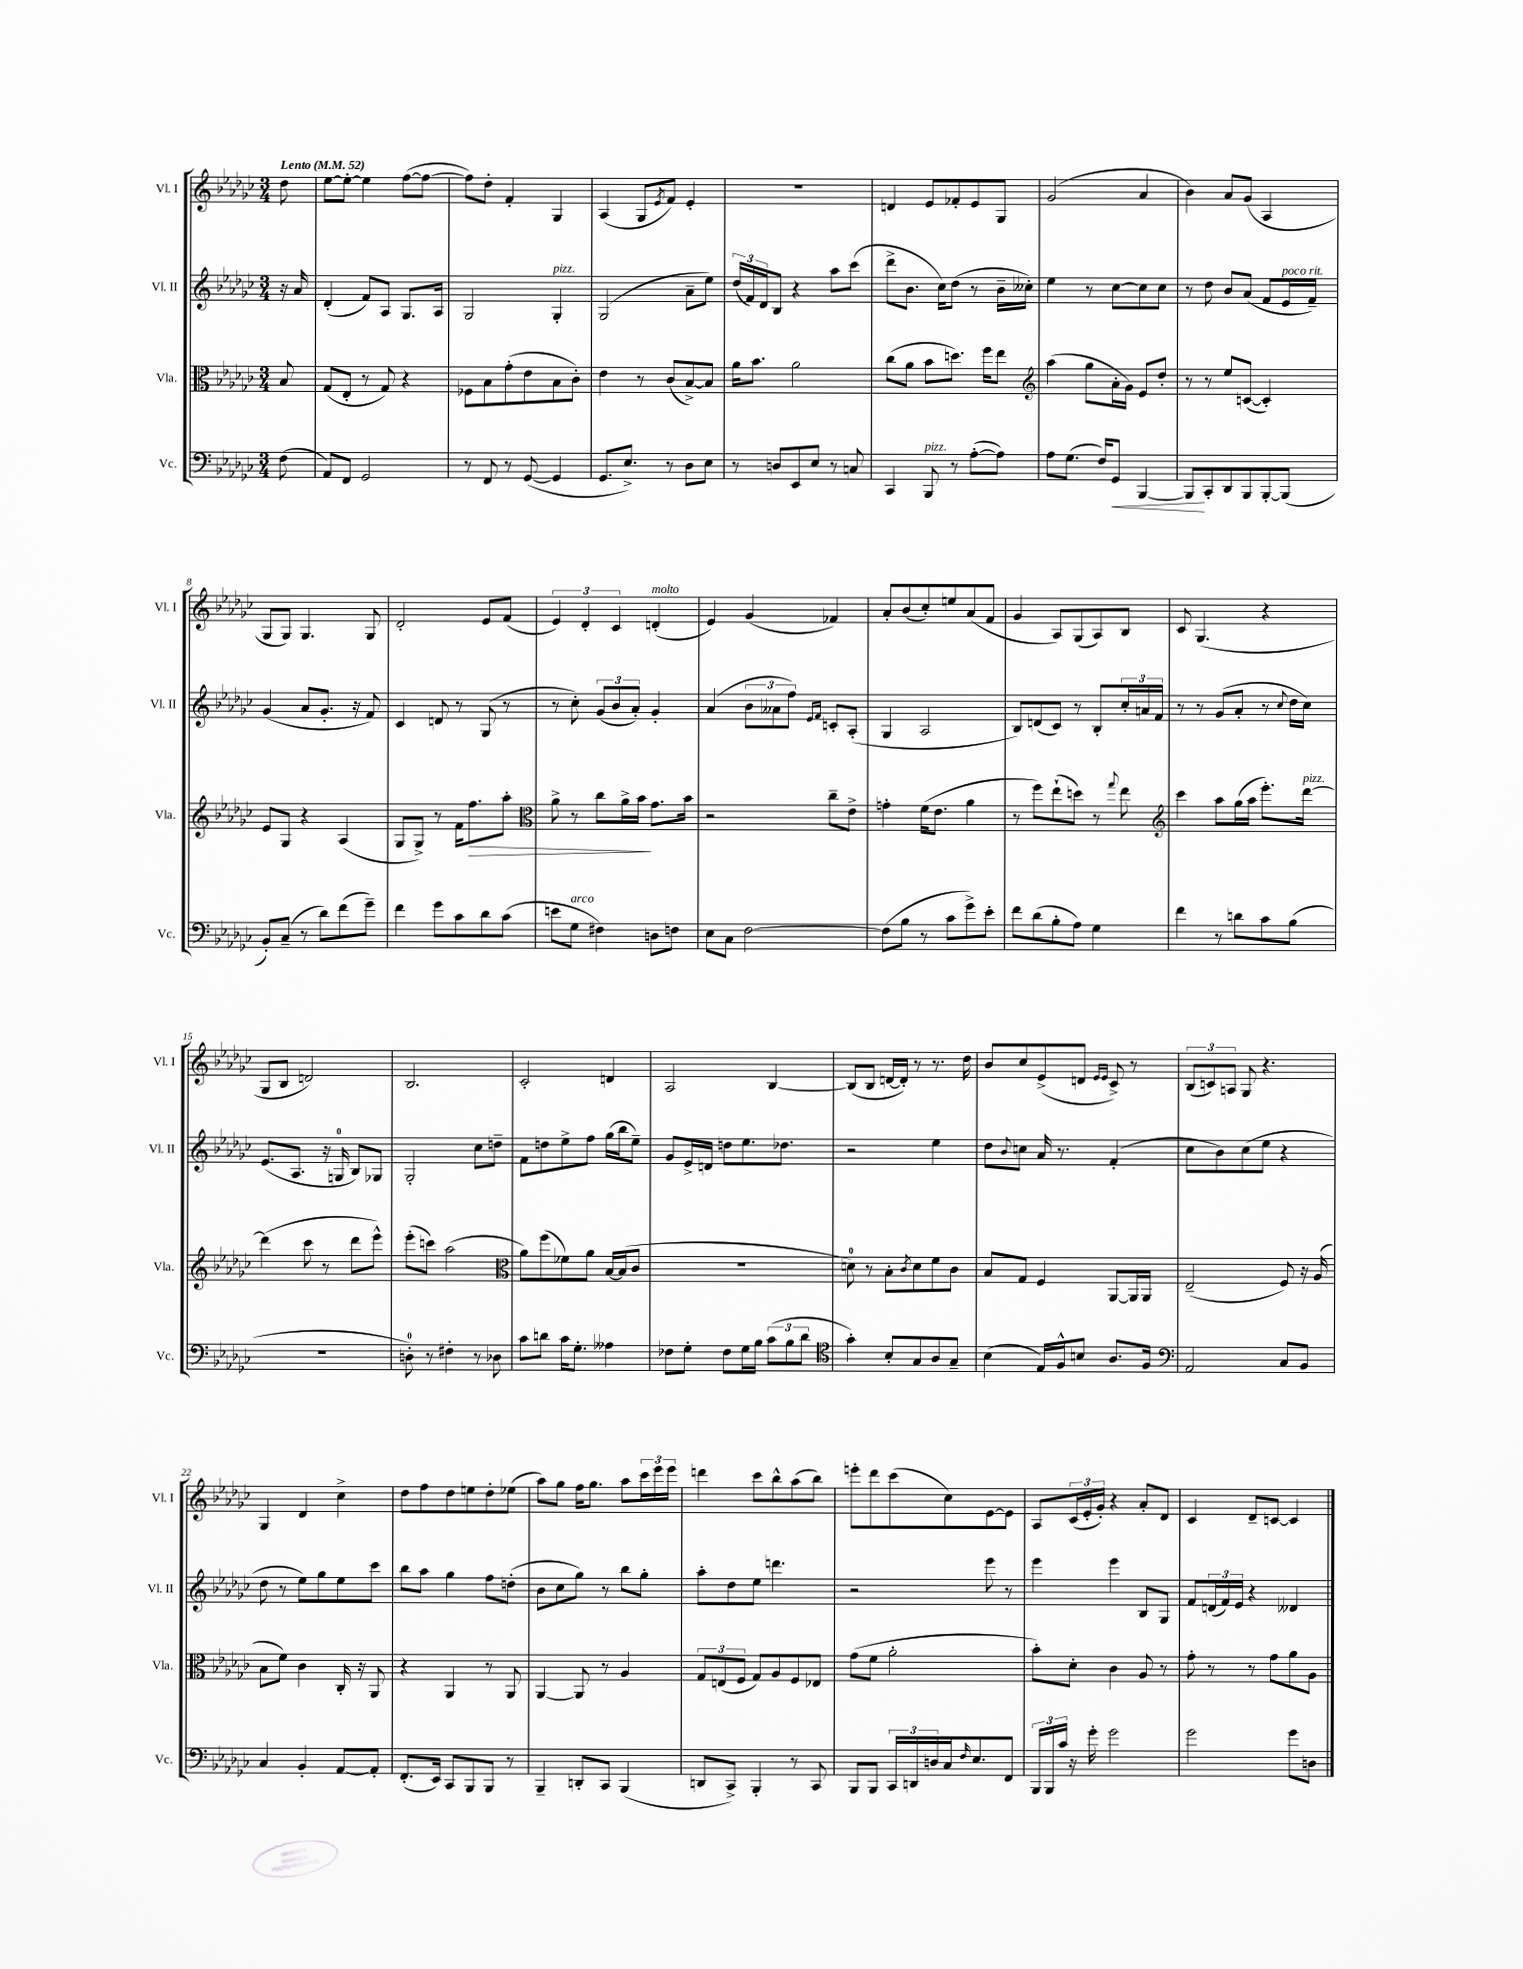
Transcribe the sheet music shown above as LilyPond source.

<<
\new StaffGroup <<
\new Staff = "s0" \with { instrumentName = "Vl. I" shortInstrumentName = "Vl. I" } {
    \clef treble \key ges \major \numericTimeSignature \time 3/4 \partial 8 \tempo "Lento" 4 = 52
    des''8 |
    ees''8~ ees''8~-. ees''4 f''8~( f''8~ |
    f''8) des''8-. f'4-. ges4 |
    aes4( ges8 \acciaccatura { ees'8 } f'8) ees'4-. |
    R2. |
    d'4 ees'8 fes'8-. ees'8 ges8 |
    ges'2( aes'4 |
    bes'4) aes'8 ges'8( aes4 |
    ges8 ges8) ges4. ges8 |
    des'2-. ees'8 f'8( |
    \tuplet 3/2 { ees'4) des'4-. ces'4 } d'4-.^\markup { \italic "molto" }( |
    ees'4) ges'4( fes'4) |
    aes'8-. bes'8( ces''8-.) e''8 aes'8( f'8 |
    ges'4 aes8) ges8( aes8) bes8 |
    ces'8 ges4.( r4 |
    ges8 bes8 d'2) |
    bes2. |
    ces'2-. d'4 |
    aes2 bes4~ |
    bes8( bes8 d'16~ d'16-.) r8 r8. des''16 |
    bes'8 ces''8 ees'8->( d'8 \grace { ees'16 ees'16 } ces'8->) r8 |
    \tuplet 3/2 { bes8( c'8) a8 } ges8 r4. |
    ges4 des'4 ces''4-> |
    des''8 f''8 des''8 e''8 des''8-. ees''8( |
    aes''8) ges''8 f''16 ges''8. aes''8 \tuplet 3/2 { ces'''16 ees'''16 ees'''16 } |
    d'''4 ces'''8 bes''8-^ aes''8( bes''8) |
    e'''8-. des'''8 ces'''8( ces''8) ees'8~ ees'8 |
    aes8 \tuplet 3/2 { ces'16( ees'16-. ges'16-.) } r4 aes'8-. des'8 |
    ces'4 des'8-- c'8~ c'4 \bar "|." |
}
\new Staff = "s1" \with { instrumentName = "Vl. II" shortInstrumentName = "Vl. II" } {
    \clef treble \key ges \major \numericTimeSignature \time 3/4 \partial 8
    r16 aes'16 |
    des'4-.( f'8) aes8 ges8. aes16 |
    ges2 ges4-.^\markup { \italic "pizz." } |
    ges2( aes'8-- ees''8) |
    \tuplet 3/2 { des''16( f'16) des'16 } bes8 r4 aes''8 ces'''8( |
    des'''8-> bes'8. ces''16) des''8( r8 bes'16-- ceses''16-.) |
    ees''4 r8 ces''8~ ces''8 ces''8 |
    r8 des''8 bes'8 aes'8( f'8 ees'16^\markup { \italic "poco rit." } f'16--) |
    ges'4( aes'8 ges'8.-. r16 f'8) |
    ces'4 d'8 r8 ges8( r8 |
    r8 ces''8-.) \tuplet 3/2 { ges'8( bes'8 aes'8-.) } ges'4-. |
    aes'4( \tuplet 3/2 { bes'8 aeses'8 f''8) } \grace { ees'16 f'16 } c'8-. aes8-.( |
    ges4 aes2 |
    bes8) d'8( ces'8) r8 bes8-. \tuplet 3/2 { ces''16-. a'16 f'16 } |
    r8 r8 ges'8( aes'8-. r8 \appoggiatura { ces''8 } des''16 ces''16) |
    ees'8.( aes8. r16 g16-0 bes8) ges8 |
    ges2-. ces''8 d''8-- |
    f'8 d''8 ees''8-> f''8 ges''16( bes''16 ees''8--) |
    ges'8 ees'16-> d'16 d''8 ees''8. des''8. |
    r2 ees''4 |
    des''8 \appoggiatura { bes'8 } c''8 aes'16 r8. f'4-.( |
    ces''8 bes'8) ces''8( ees''8 r4 |
    des''8 r8 ees''8) ges''8 ees''8 ces'''8 |
    bes''8 aes''8 ges''4 f''8 d''8-.( |
    bes'8 ces''8 ges''8) r8 bes''8 ges''8-. |
    aes''8-. des''8 ees''8 d'''4. |
    r2 ees'''8 r8 |
    ees'''4 ees'''4 bes8 ges8 |
    f'8 \tuplet 3/2 { d'16( f'16) ees'16 } r4 deses'4 \bar "|." |
}
\new Staff = "s2" \with { instrumentName = "Vla." shortInstrumentName = "Vla." } {
    \clef alto \key ges \major \numericTimeSignature \time 3/4 \partial 8
    bes8 |
    ges8( ees8-. r8 ges8) r4 |
    fes8 bes8 ges'8-.( ees'8 bes8 ces'8-.) |
    ees'4 r8 ces'8( bes8~->) bes8 |
    aes'16 bes'8. aes'2 |
    ces''8( aes'8 bes'8 d''8.) f''16 ees''8 |
    \clef treble aes''4( ges''8 aes'16-. ges'16) ees'8 des''8-. |
    r8 r8 ees''8 c'8~( c'4-.) |
    ees'8 ges8 r4 aes4( |
    ges8 ges8->) r8 f'16 f''8.\> aes''8-. |
    \clef alto aes'8-> r8 ces''8 aes'16-> bes'16\! ges'8. bes'16 |
    r2 ces''8-- ees'8-> |
    g'4-. f'16( ees'8. aes'4 |
    r8 f''8) ees''8-!( d''8) r8 \appoggiatura { ges''8 } ees''8 |
    \clef treble ces'''4 aes''8 ges''16( aes''16 ees'''8.-.) des'''16~^\markup { \italic "pizz." } |
    des'''4( ces'''8 r8 des'''8 ees'''8-^) |
    ees'''8-.( c'''8) aes''2( |
    \clef alto aes'8) f''8( fes'8) aes'8 bes16~ bes16( ces'8 |
    R2. |
    d'8-0) r8 bes8-. \acciaccatura { ces'8 } d'8 f'8 ces'8 |
    bes8 ges8 f4 aes,8~ aes,16 aes,16 |
    ees2--( f8) r16 aes16( |
    bes8 f'8) ces'4 ces16-. r16 aes,8 |
    r4 aes,4 r8 aes,8 |
    aes,4~ aes,8 r8 aes4 |
    \tuplet 3/2 { ges8 e8( f8 } ges8) aes8 f8 ees8 |
    ges'8( f'8 aes'2-. |
    bes'8-.) des'8-. ces'4 aes8 r8 |
    ges'8-. r8 r8 ges'8 aes'8 aes8 \bar "|." |
}
\new Staff = "s3" \with { instrumentName = "Vc." shortInstrumentName = "Vc." } {
    \clef bass \key ges \major \numericTimeSignature \time 3/4 \partial 8
    f8( |
    aes,8) f,8 ges,2 |
    r8 f,8 r8 ges,8~( ges,4 |
    ges,8. ees8.->) r8 des8 ees8 |
    r8 d8 ees,8 ees8 r8 c8 |
    ces,4 bes,,8^\markup { \italic "pizz." } r8 aes8~-.( aes8) |
    aes8 ges8.( f16) ges,8\< bes,,4~ |
    bes,,8\! ces,8-. des,8 bes,,8 bes,,8~-. bes,,8( |
    bes,8-.) ces8--( r8 des'8) f'8( ges'8--) |
    f'4 ges'8 ces'8 des'8 ces'8( |
    e'8 ges8^\markup { \italic "arco" } fis4) d8 f8 |
    ees8 ces8 f2~ |
    f8( bes8 r8 ces'8 ges'8->) ees'8-. |
    f'8 des'8( bes8-. aes8) ges4 |
    f'4 r8 d'8 ces'8 bes8( |
    R2. |
    d8-0-.) r8 fis4-. r8 des8 |
    ces'8 d'8 ces'16 ges8.-. aeses4 |
    fes8 ges8-. fes8 ges16 bes16 \tuplet 3/2 { ces'8( bes8 des'8 } |
    \clef tenor ges'4-.) bes8-. ges8 aes8 ges8-- |
    bes4( ees16) f16-^ b8 aes8. f16 |
    \clef bass aes,2 ces8 bes,8 |
    ces4 bes,4-. aes,8~ aes,8-. |
    f,8.-.( ees,16) ces,8 bes,,8 bes,,8 r8 |
    bes,,4-- d,8-. ces,8 bes,,4( |
    d,8 ces,8->) bes,,4-. r8 ces,8 |
    bes,,8 bes,,8 \tuplet 3/2 { ces,16 d,16 d16 } ces16 \grace { f16 } ees8. f,8 |
    \tuplet 3/2 { bes,,16 bes,,16 ces'16 } r16 ges'16-. ges'2 |
    ges'2 ges'8 d8 \bar "|." |
}
>>
>>
